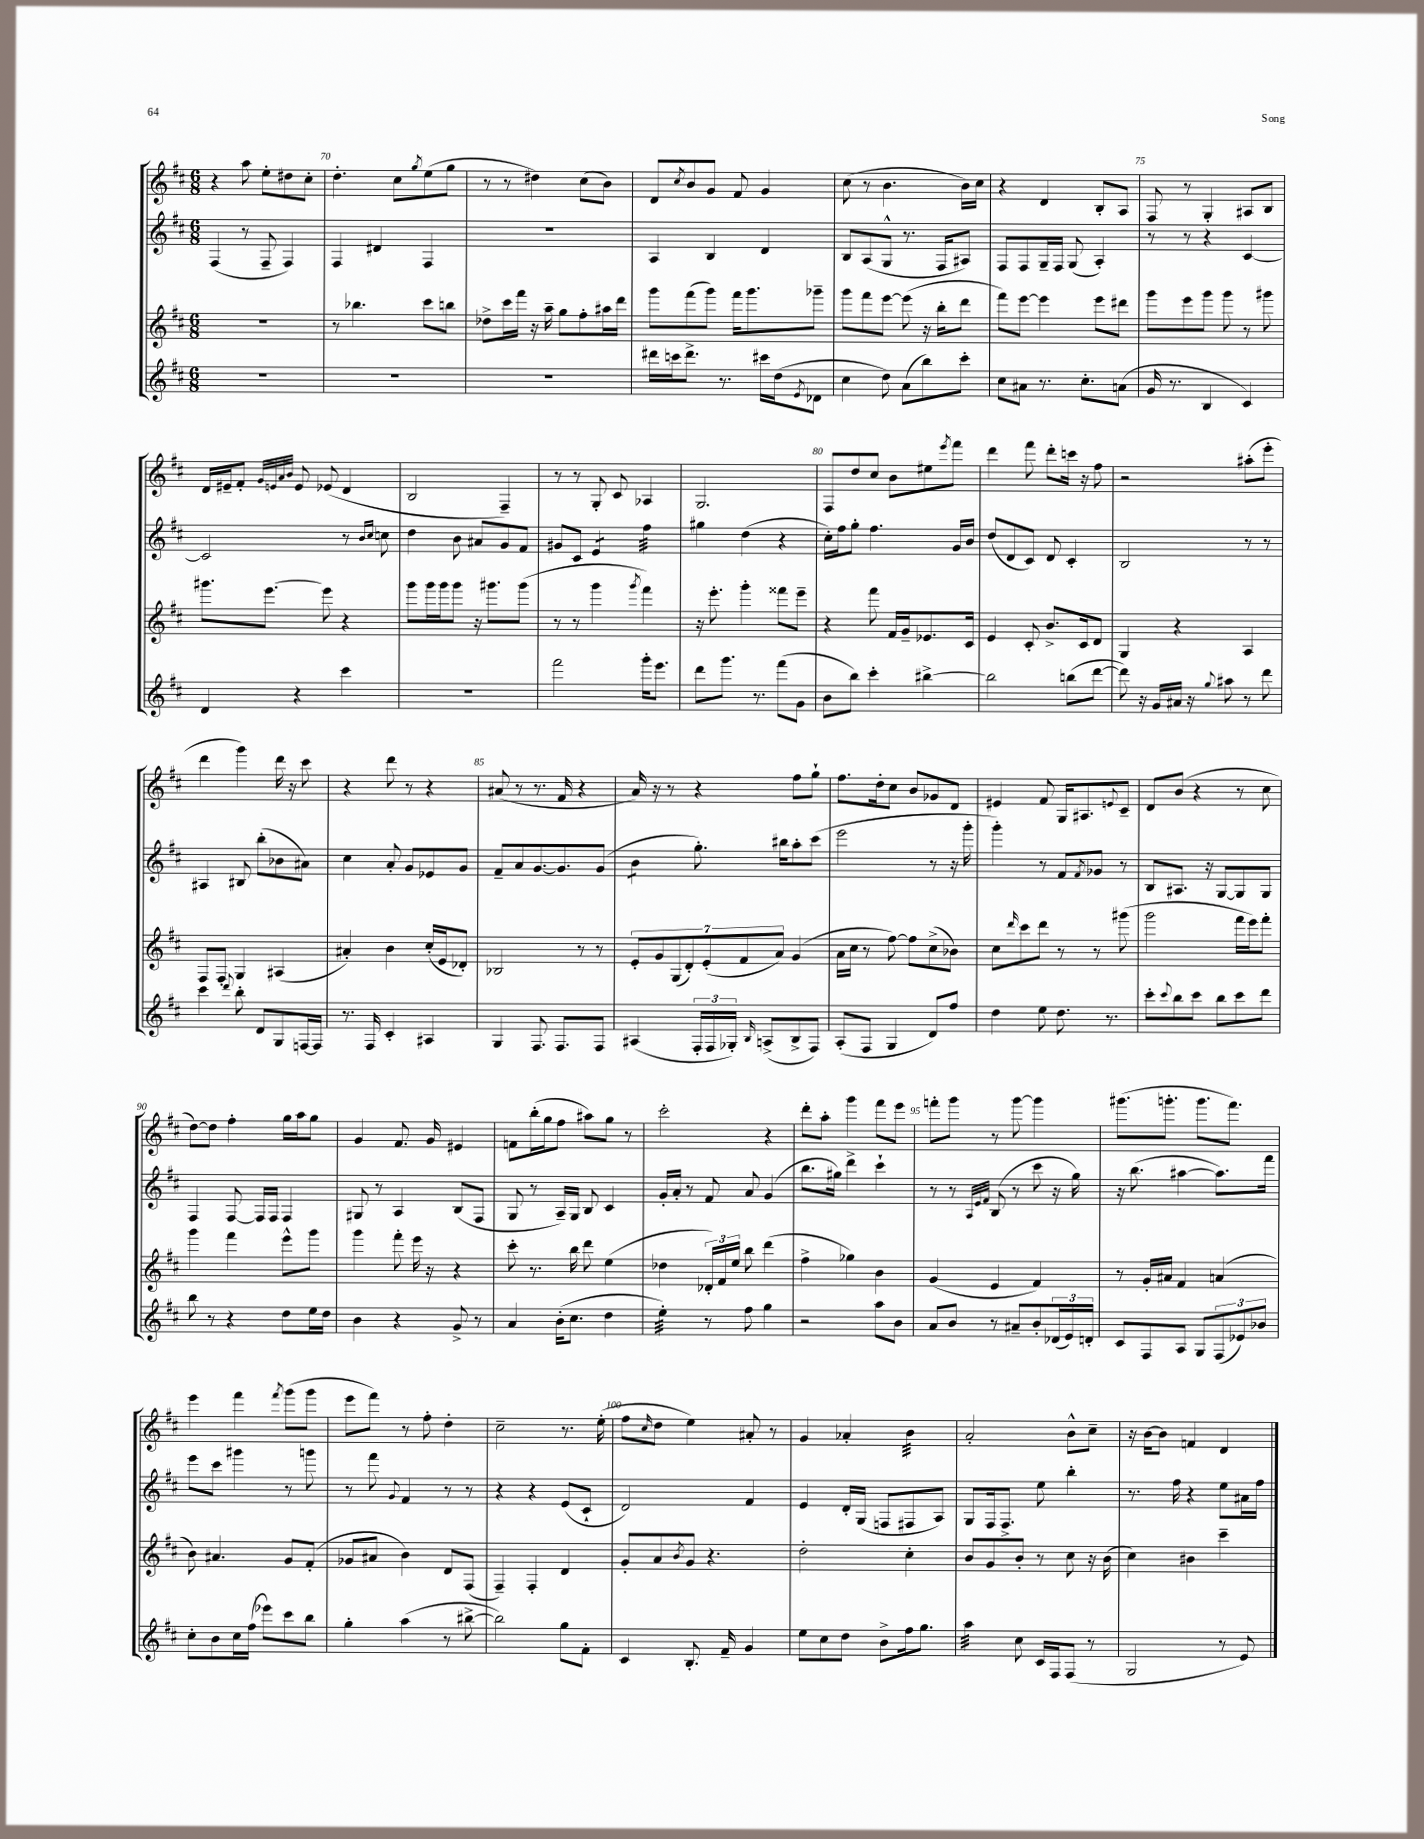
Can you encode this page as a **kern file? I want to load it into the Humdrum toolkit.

**kern	**kern	**kern	**kern
*staff4	*staff3	*staff2	*staff1
*clefG2	*clefG2	*clefG2	*clefG2
*k[f#c#]	*k[f#c#]	*k[f#c#]	*k[f#c#]
*M6/8	*M6/8	*M6/8	*M6/8
2.r	2.r	(4F#	4r
.	.	8r	8aa
.	.	8F#~	8ee'
.	.	4F#)	8dd#
.	.	.	8cc#'
=	=	=	=
2.r	8r	4F#	4.dd'
.	4.bb-	.	.
.	.	4d#	.
.	.	.	8cc#
.	.	.	8qgg
.	8ccc#	4F#	(8ee
.	8bb	.	8gg
=	=	=	=
2.r	8dd-^	2.r	8r
.	16ccc#	.	8r
.	16fff#	.	.
.	16r	.	4dd#)
.	16aa~	.	.
.	8gg	.	.
.	8ff#'	.	(8cc#
.	16aa#	.	8b)
.	16ddd	.	.
=	=	=	=
16ddd#	8ggg	4A	8d
16ccc	.	.	.
.	.	.	8qcc#
8.ddd#^	(8fff#	.	8b
.	8ggg)	4B	8g
8.r	.	.	.
.	16fff#	.	8f#
.	8.ggg	.	.
16ccc#	.	4d	4g
(16dd	.	.	.
8qe	.	.	.
8d-	8ggg-~	.	.
=	=	=	=
4cc#	8ggg	8B	(8cc#
.	8fff#	(8A	8r
8dd)	[8eee	8G^^	4.b
(8a	(8eee]	8.r	.
8bb)	16r	.	.
.	16bb'	16F#	.
8ccc#'	8ddd	8A#)	16b)
.	.	.	16cc#
=	=	=	=
8cc#	8fff#)	8F#	4r
8a#	[8eee	8F#	.
8.r	4eee]	16G~	4d
.	.	16F#	.
.	.	(8G	.
8.cc#'	.	.	.
.	8eee	4A')	8B'
(8a	8ddd#	.	8A
=	=	=	=
16g	8ggg	8r	8F#
8.r	.	.	.
.	8eee	8r	8r
4B	8ggg	4r	4G'
.	8ggg	.	.
4c#)	8r	[4c#	8A#
.	8ggg#	.	8B
=	=	=	=
4d	8.ggg#	2c#]	16d
.	.	.	16e#~
.	.	.	8f#'
.	[8.eee	.	.
.	.	.	32qqg
.	.	.	32qqe
.	.	.	32qqa
.	.	.	32qqb
4r	.	.	8e
.	8eee]	.	(8e-
4ccc#	4r	8r	4d
.	.	16qqb	.
.	.	16qqcc#	.
.	.	8cc	.
=	=	=	=
2.r	8ggg	4dd	2B
.	16ggg	.	.
.	16ggg	.	.
.	8ggg	8b	.
.	16r	8a#	.
.	8.ggg#	.	.
.	.	8g	4F#~)
.	(8ggg#	8f#	.
=	=	=	=
2fff#	8r	8g#	8r
.	8r	8c#	8r
.	4ggg	4e	8G'
.	.	.	8c#
.	8qggg	.	.
16ggg'	4fff#)	4ff#	4A-
8.eee	.	.	.
=	=	=	=
8ddd	16r	4gg#	2.G
.	8.eee'	.	.
8.ggg	.	.	.
.	4ggg'	(4dd	.
8.r	.	.	.
(8fff#	8fff##	4r	.
8g	8eee~	.	.
=	=	=	=
8b	4r	16cc#')	8F#
.	.	16ff#	.
8bb)	.	8gg'	8dd
4ccc#'	8fff#	4.ff#	8cc#
.	16f#	.	8b
.	16g~	.	.
[4bb#^	8.e-	.	8ee#
.	.	.	8qeee
.	.	16g	8fff#
.	16c#	16b	.
=	=	=	=
2bb#]	4e	(8dd	4ddd
.	.	8d	.
.	8c#'	8c#)	8fff#
.	8.b^	8d	8ddd'
(8bb	.	4c#'	16ccc
.	16c#	.	16r
[8ddd	8d	.	8ff#
=	=	=	=
8ddd])	4G	2B	2r
16r	.	.	.
16g	.	.	.
16a#	4r	.	.
16r	.	.	.
8qqgg	.	.	.
8aa#	.	.	.
8r	4A	8r	(8aa#'
8ddd	.	8r	8eee'
=	=	=	=
4ccc#	8F#	4A#	4ddd
.	8F#'	.	.
8qqddd	.	.	.
8bb'	4G	8B#	4ggg)
8d	.	(8bb'	.
8G	(4A#	8b-	16ddd
.	.	.	16r
[16F	.	8a#)	8ccc#
16F]	.	.	.
=	=	=	=
8.r	4a#')	4cc#	4r
16F#	.	.	.
4c#'	4b	8a'	8ddd
.	.	8g	8r
4A#	(16cc#'	8e-	4r
.	16e	.	.
.	8d-')	8g	.
=	=	=	=
4G	2B-	8f#~	(8a#
.	.	8a	8r
8.F#	.	[8.g	8.r
8.F#	.	8.g]	16f#
.	8r	.	4r
8F#	8r	(8g	.
=	=	=	=
(4A#	14e'	4b	16a)
.	.	.	16r
.	14g	.	.
.	.	.	8r
.	(14G	.	.
.	14d')	.	.
24F#'	.	8.gg')	4r
.	(14e'	.	.
24F#	.	.	.
24G-')	.	.	.
.	14f#	.	.
16qqB	.	.	.
(8A^	.	.	.
.	14a)	.	.
.	.	16bb#	.
8B^	(4g	8aa'	8ff#
8F#)	.	(8ccc#	8gg`
=	=	=	=
(8A'	16a	2eee	8.ff#
.	16cc#	.	.
8F#	8r	.	.
.	.	.	16dd'
4G	[8ff#)	.	8cc#
.	8ff#]	.	8b
8d)	(8cc#^	8r	8g-
8ff#	8b-)	16r	8d
.	.	16ggg'	.
=	=	=	=
4dd	8cc#	4ggg')	4e#
.	16qqddd	.	.
.	8ccc#	.	.
8ee	8ddd	8r	8f#
8.dd	8r	8f#	16G
.	.	.	8.A#
.	.	8qf#	.
.	8r	8g-	.
8.r	.	.	.
.	.	.	8qqe
.	(8ggg#	8r	8c#~
=	=	=	=
8ccc#'	2ggg	8B	8d
8qqccc#	.	.	.
8bb	.	8.A#	(8b
8ccc#	.	.	4r
.	.	16r	.
8bb	.	[8G	.
8ccc#	16fff#	8G]	8r
.	16eee)	.	.
8ddd	8fff#'	8G	8cc#
=	=	=	=
8bb	4ggg	4F#	[8dd)
8r	.	.	8dd]
4r	4fff#	[8F#	4ff#'
.	.	16F#]	.
.	.	16F#	.
8dd	8eee^^	4F#	16gg
.	.	.	16aa
16ee	8ggg	.	8gg
16dd	.	.	.
=	=	=	=
4b	4ggg	8G#	4g
.	.	8r	.
4r	8fff#'	4A	8.f#
.	16eee	.	.
.	16r	.	16g
8g^	4r	(8B	4e#
8r	.	8F#	.
=	=	=	=
4a	8ccc#'	8G	8f
.	8.r	8r	(16bb'
.	.	.	16gg
(16b'	.	16A~)	8ff#
8.cc#	16bb	16G	.
.	8ddd	8B	8aa#)
4dd	(4ee	4c#	8gg
.	.	.	8r
=	=	=	=
4ee')	4dd-	16g'	2ccc#'
.	.	16a'	.
.	.	8r	.
8r	24d-')	8f#	.
.	24f#	.	.
.	24ee	.	.
8ff#	8bb	8a	.
4gg	(4ddd	(4g	4r
=	=	=	=
2r	4ff#^	8.bb	8ddd'
.	.	.	8aa'
.	.	16gg#)	.
.	4gg-)	4ddd^	4ggg
8aa	4b	4ccc#`	8fff#
8b	.	.	8eee
=	=	=	=
8a	(4g	8r	8fff'
8b	.	8r	8ggg
.	.	32qqA	.
.	.	32qqe	.
.	.	32qqf#	.
8r	4e	(8B	8r
8a#~	.	8r	[8ggg
8b'	4f#)	8ccc#	4ggg]
(24d-	.	16r	.
24e)	.	.	.
.	.	16gg)	.
24d'	.	.	.
=	=	=	=
8c#	8r	16r	(8.ggg#
.	.	(8.bb	.
8F#	16g'	.	.
.	16a#	.	8.ggg'
8A	4f#	[4aa#	.
8G	.	.	8.ggg
(12F#	(4a	8.aa#])	.
.	.	.	8.fff#)
12e-)	.	.	.
12b-	.	.	.
.	.	16fff#	.
=	=	=	=
8cc#'	8b)	8eee	4eee
8b	4.a#	8ccc#	.
16cc#	.	4ggg#	4fff#
(16ff#	.	.	.
8eee-)	.	.	.
.	.	.	8qfff#
8ccc#	8g	8r	(8ggg
8bb	(8f#'	8ggg	8ggg
=	=	=	=
4gg'	8g-	8r	8eee
.	8a#	8fff#	8fff#)
.	.	8qqg	.
(4aa	4b)	4f#	8r
.	.	.	8ff#'
8r	8d	8r	4dd'
[8bb#^	(8F#	8r	.
=	=	=	=
2bb#])	4F#~)	4r	2cc#~
.	4F#'	4r	.
8gg	4d	(8e	8.r
8f#'	.	8c#`	.
.	.	.	(16ee'
=	=	=	=
4c#	8g'	2d)	8ff#
.	.	.	16qqcc#
.	8a	.	8dd
.	8qb	.	.
8.B'	8g	.	4ee)
.	4.r	.	.
16f#~	.	.	.
4g	.	4f#	8a#'
.	.	.	8r
=	=	=	=
8ee	2dd'	4e	4g
8cc#	.	.	.
8dd	.	16d'	4a-'
.	.	(16G	.
8b^	.	8F	.
16ff#	4cc#'	8F#	4b
8.gg	.	.	.
.	.	8A)	.
=	=	=	=
4aa	8b	8G	2a'
.	8g	16F#	.
.	.	8.F#^	.
8cc#	8b'	.	.
16c#	8r	8ee	.
16F#	.	.	.
(8F#	8cc#	4bb'	8b^^
8r	16r	.	8cc#~
.	(16b	.	.
=	=	=	=
2G	4cc#)	8.r	16r
.	.	.	[16b
.	.	.	8b]
.	.	16ff#	.
.	4b#	4r	4f
8r	4ccc#~	8ee	4d
8e)	.	16a#	.
.	.	16ff#	.
==	==	==	==
*-	*-	*-	*-
